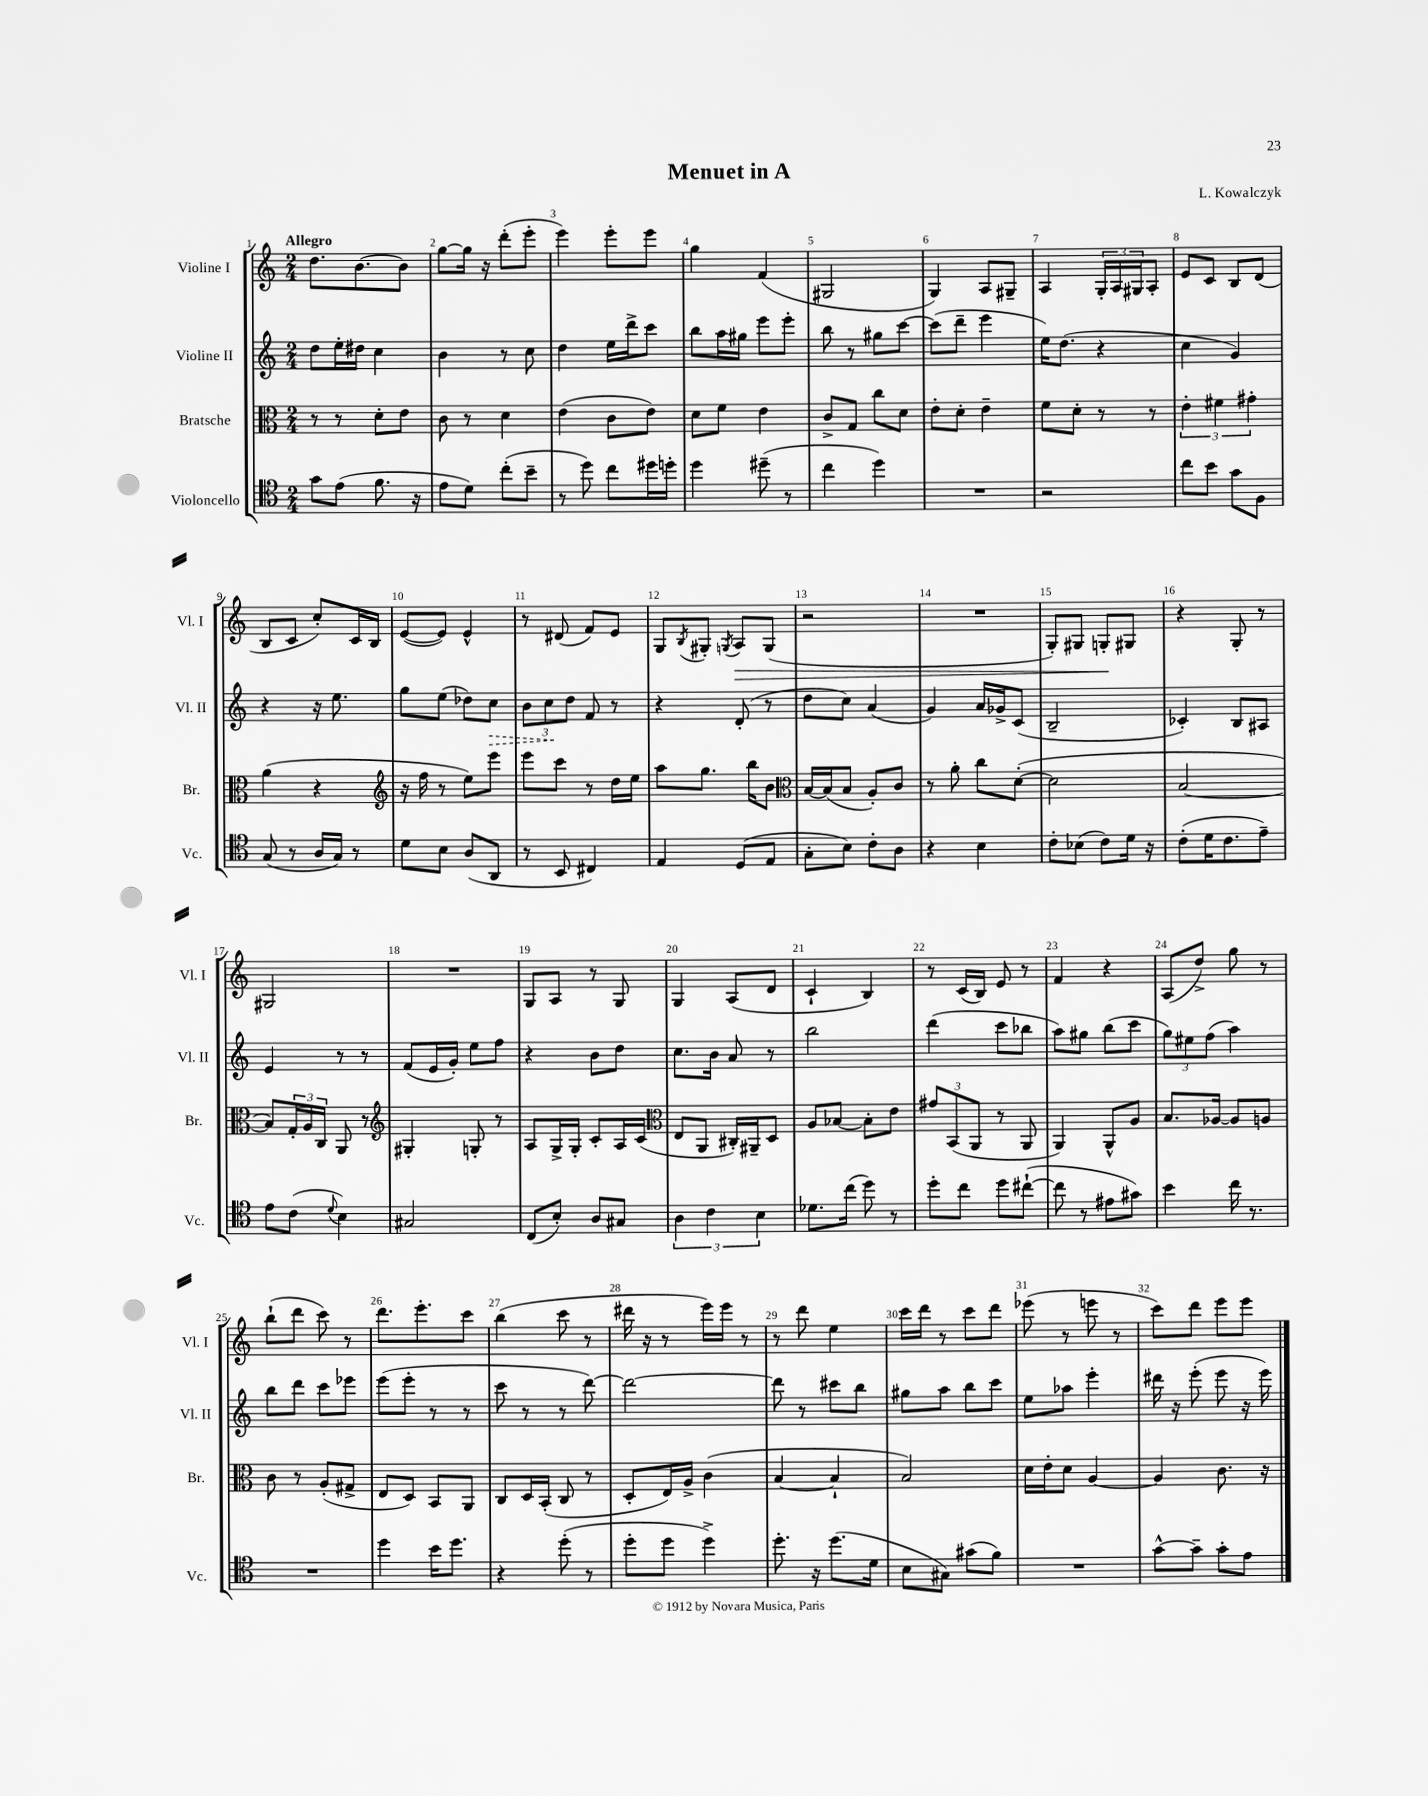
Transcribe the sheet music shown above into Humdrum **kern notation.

**kern	**kern	**kern	**kern
*staff4	*staff3	*staff2	*staff1
*clefC4	*clefC3	*clefG2	*clefG2
*k[]	*k[]	*k[]	*k[]
*M2/4	*M2/4	*M2/4	*M2/4
8g	8r	8dd	8.dd
(8e	8r	16ee'	.
.	.	16dd#	[8.b
8.f	8d'	4cc	.
.	8e	.	8b]
16r	.	.	.
=	=	=	=
8e	8c	4b	[8gg
8d)	8r	.	16gg]
.	.	.	16r
(8cc'	4d	8r	(8ddd'
8b~	.	8cc	8eee'
=	=	=	=
8r	(4e	4dd	4eee)
8dd)	.	.	.
8cc	8c	16ee	8eee'
.	.	16ddd^	.
16dd#	8e)	8ccc	8eee
16dd'	.	.	.
=	=	=	=
4dd	8d	8bb	4gg
.	8f	16aa	.
.	.	16gg#	.
(8dd#~	4e	8eee	(4f
8r	.	8eee'	.
=	=	=	=
4cc	8c^	8bb	2G#
.	8G	8r	.
4dd)	8cc	8gg#	.
.	8d	[8ccc	.
=	=	=	=
2r	8e'	(8ccc]	4G)
.	8d'	8ddd~	.
.	4e~	4eee	8A
.	.	.	8G#~
=	=	=	=
2r	8f	16ee)	4A
.	.	(8.dd	.
.	8d'	.	.
.	8r	4r	24G'
.	.	.	24A
.	.	.	24G#
.	8r	.	8A'
=	=	=	=
8cc	6e'	4cc	8e
8b	.	.	8c
.	6f#	.	.
8g	.	4g)	8B
.	6g#'	.	.
8F	.	.	(8d
=	=	=	=
(8G	(4a	4r	8B
8r	.	.	8c
16A	4r	16r	8cc')
16G)	.	8.ee	.
8r	.	.	16c
.	.	.	16B
=	=	=	=
*	*clefG2	*	*
8d	16r	8gg	([8e
.	16ff	.	.
8B	8r	(8ee	8e])
(8A	8ee)	8dd-)	4e^^
8AA	8eee	8cc	.
=	=	=	=
8r	8eee	12b	8r
.	.	12cc	.
8BB	8ccc	.	(8d#
.	.	12dd	.
4C#)	8r	8f	8f)
.	16dd	8r	8e
.	16ee	.	.
=	=	=	=
4E	8aa	4r	8G
.	.	.	8qB
.	8.gg	.	8G#'
.	.	.	8qG
(8D	.	(8d'	8A
.	16bb	.	.
8E	8b	8r	(8G
=	=	=	=
*	*clefC3	*	*
8G'	[16B	8dd	2r
.	(16B]	.	.
8B)	8B	8cc)	.
8c'	8A')	(4a	.
8A	8c	.	.
=	=	=	=
4r	8r	4g)	2r
.	8a'	.	.
4B	8cc	16a	.
.	.	16g-^	.
.	([8d'	(8c	.
=	=	=	=
8c'	2d]	2B~	8G')
(8B-	.	.	8G#
8c)	.	.	8G'
16d	.	.	8G#
16r	.	.	.
=	=	=	=
(8c'	[2B	4c-')	4r
16d	.	.	.
8.c	.	.	.
.	.	8B	8G'
8e~)	.	8A#	8r
=	=	=	=
8e	8B])	4e	2G#
(8c	24G'	.	.
.	24A	.	.
.	24C	.	.
8qqd	.	.	.
4B)	8AA	8r	.
.	8r	8r	.
=	=	=	=
*	*clefG2	*	*
2G#	4G#'	(8f	2r
.	.	16e	.
.	.	16g')	.
.	8G'	8ee	.
.	8r	8ff	.
=	=	=	=
(8C	8A	4r	8G
8B')	16G^	.	8A
.	16G'	.	.
8A	8c'	8b	8r
8G#	16A	8dd	8G
.	(16c	.	.
=	=	=	=
*	*clefC3	*	*
6A	8E	8.cc	4G
.	8AA	.	.
6c	.	.	.
.	.	16b	.
.	16C#')	8a	(8A
.	16AA#~	.	.
6B	.	.	.
.	8D	8r	8d
=	=	=	=
8.d-	8A	2bb	4c`
.	[8B-	.	.
(16cc	.	.	.
8dd)	8B-']	.	4B)
8r	8e	.	.
=	=	=	=
8dd'	12g#	(4ddd	8r
.	(12BB	.	.
8cc	.	.	(16c
.	12AA	.	.
.	.	.	16B)
8dd	8r	8ccc	8e
([8cc#`	8AA	8bb-	8r
=	=	=	=
8cc#]	4AA)	8aa)	4f
8r	.	8gg#	.
8e#	8AA^^	(8bb	4r
8g#)	8A	8ccc	.
=	=	=	=
4b	8.B	12gg)	(8A
.	.	12ee#	.
.	.	.	8dd^)
.	.	(12ff	.
.	[16A-	.	.
16cc	8A-]	4aa)	8gg
8.r	.	.	.
.	8A	.	8r
=	=	=	=
2r	8c	8bb	(8bb`
.	8r	8ddd	8ddd
.	(8A'	8ccc	8ccc)
.	8G#^	8eee-	8r
=	=	=	=
4dd	8E	(8eee	8.ddd
.	8D)	8eee'	.
.	.	.	8.eee'
16b	8BB	8r	.
8.dd	.	.	.
.	8AA	8r	8ccc
=	=	=	=
4r	8C	8ccc	(4bb
.	16D	8r	.
.	(16BB'	.	.
(8dd'	8C	8r	8ccc
8r	8r	[8ddd)	8r
=	=	=	=
8dd'	8D'	2ddd_	16ddd#
.	.	.	16r
8dd	16E)	.	8r
.	16A^	.	.
4dd^)	(4c	.	16eee)
.	.	.	16eee
.	.	.	8r
=	=	=	=
8.dd'	[4B	8ddd]	8r
.	.	8r	8ddd
16r	.	.	.
(8.dd	4B`]	8ccc#	4ee
.	.	8bb	.
16d	.	.	.
=	=	=	=
8B	2B)	8gg#	16ccc
.	.	.	16ddd
8G#)	.	8aa	8r
(8g#	.	8bb	8ccc
8f)	.	8ccc	8ddd
=	=	=	=
2r	16d	8ee	(8eee-
.	16e'	.	.
.	8d	8aa-	8r
.	[4A	4eee'	8eee
.	.	.	8r
=	=	=	=
[8g^^	4A]	16ddd#	8ccc)
.	.	16r	.
8g~]	.	(8eee'	8ddd
8g'	8.c	8eee	8eee
8e	.	16r	8eee
.	16r	16eee)	.
==	==	==	==
*-	*-	*-	*-
